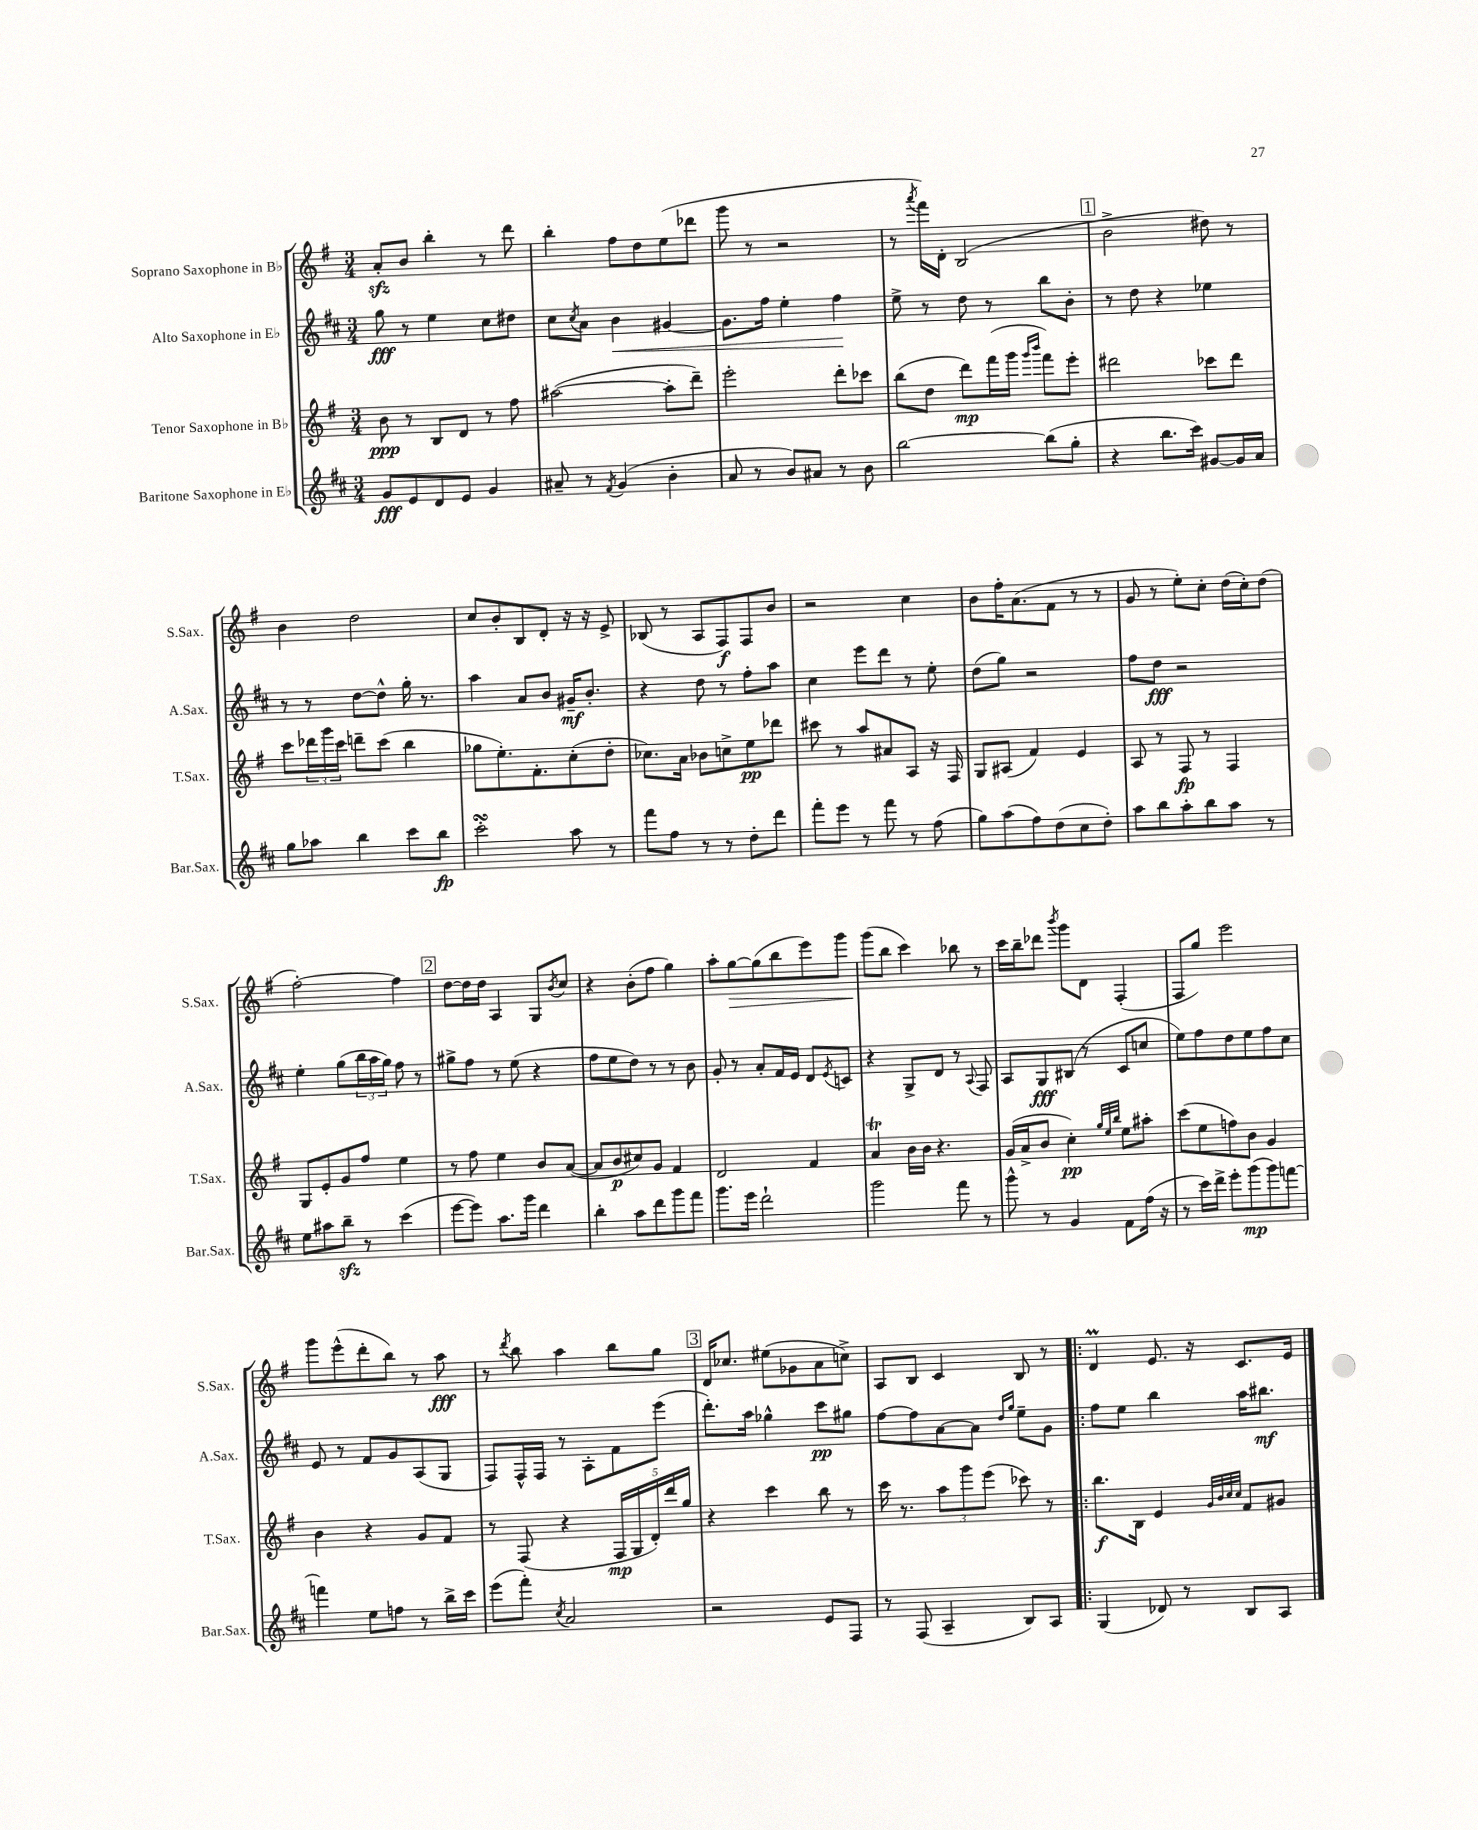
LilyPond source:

<<
\new StaffGroup <<
\new Staff = "s0" \with { instrumentName = "Soprano Saxophone in Bb" shortInstrumentName = "S.Sax." } {
    \clef treble \key g \major \numericTimeSignature \time 3/4
    a'8-.\sfz b'8 b''4-. r8 d'''8 |
    b''4-. fis''8 d''8 e''8( des'''8 |
    g'''8 r8 r2 |
    r8 \acciaccatura { a'''8 } fis'''16) d'16-. b2( |
    \mark \markup { \box "1" } b'2-> dis''8) r8 |
    b'4 d''2 |
    c''8 b'8-. b8 d'8-. r16 r16 e'8-> |
    bes8( r8 a8 fis8\f) fis8 b'8 |
    r2 c''4 |
    b'8 fis''16-. a'8.( fis'8 r8 r8 |
    g'8 r8 e''8-.) c''8-. d''16( c''16-.) d''8( |
    fis''2~-.) fis''4 |
    \mark \markup { \box "2" } d''8~ d''16 d''16 a4 g8 \acciaccatura { b'8 } c''8 |
    r4 b'8-.( fis''8 g''4) |
    a''8-. g''8~\> g''8( b''8 e'''8) g'''8 |
    g'''8\!( b''8 c'''4) bes''8 r8 |
    c'''16 b''16-- des'''8 \acciaccatura { b'''8 } g'''8 d'8 fis4-.( |
    fis8 g''8) e'''2 |
    g'''8 e'''8-^( d'''8-. b''8) r8 a''8\fff |
    r8 \acciaccatura { d'''8 } b''8 a''4 b''8 g''8 |
    \mark \markup { \box "3" } d'16 ces''8. eis''8( ges'8 a'8 c''8->) |
    a8 b8 c'4 b8 r8 |
    \bar ".|:" d'4\prall e'8. r16 c'8. e'16 \bar "|." |
}
\new Staff = "s1" \with { instrumentName = "Alto Saxophone in Eb" shortInstrumentName = "A.Sax." } {
    \clef treble \key d \major \numericTimeSignature \time 3/4
    g''8\fff r8 e''4 cis''8 dis''8 |
    cis''8 \acciaccatura { cis''8 } a'8 b'4\< gis'4~ |
    gis'8. fis''16 e''4-. fis''4\! |
    e''8-> r8 d''8 r8 b''8 b'8-. |
    \mark \markup { \box "1" } r8 d''8 r4 ees''4 |
    r8 r8 d''8~ d''8-^ g''16-. r8. |
    a''4 a'8 b'8 gis'16--\mf b'8.-. |
    r4 d''8 r8 fis''8-. a''8 |
    cis''4 e'''8 d'''8 r8 e''8-. |
    d''8( g''8) r2 |
    fis''8 d''8\fff r2 |
    e''4-. g''8( \tuplet 3/2 { b''16 a''16 g''16) } fis''8 r8 |
    \mark \markup { \box "2" } gis''8-> fis''8 r8 e''8( r4 |
    fis''8 e''8 d''8) r8 r8 b'8 |
    g'8-. r8 a'8-. fis'16 e'16 d'8 \acciaccatura { e'8 } c'8 |
    r4 g8-> d'8 r8 \appoggiatura { a8 } fis8 |
    a8 g8\fff bis8( r8 cis'8 c''8 |
    e''8) fis''8 d''8 e''8 fis''8 cis''8 |
    e'8 r8 fis'8 g'8 a8( g8 |
    fis8) fis16-^ fis16 r8 a8-. fis'8 e'''8( |
    \mark \markup { \box "3" } d'''8.-.) a''16 ges''4-^ cis'''8\pp gis''8 |
    fis''8~ fis''8 a'8~ a'8 \grace { d''16 g''16 } e''8-- g'8 |
    \bar ".|:" fis''8 e''8 b''4 a''16 bis''8.\mf \bar "|." |
}
\new Staff = "s2" \with { instrumentName = "Tenor Saxophone in Bb" shortInstrumentName = "T.Sax." } {
    \clef treble \key g \major \numericTimeSignature \time 3/4
    b'8\ppp r8 b8 d'8 r8 fis''8 |
    ais''2~( ais''8-. d'''8--) |
    e'''2-. d'''8-. ces'''8 |
    b''8( d''8 d'''8\mp) fis'''16( g'''16 \grace { g'''16 b'''16 } fis'''8) e'''8-. |
    \mark \markup { \box "1" } dis'''2 ces'''8 dis'''8 |
    c'''8 \tuplet 3/2 { des'''16 g'''16 c'''16 } d'''8-- c'''8( b''4 |
    ges''8 e''8.-.) fis'8.-. c''8-.( d''8-. |
    ces''8.) a'16 bes'8 c''8-> e''8\pp des'''8 |
    cis'''8 r8 a''8 ais'8 a8 r16 fis16 |
    g8 ais8( fis'4) e'4 |
    a8 r8 fis8\fp r8 fis4 |
    g8 e'8-. g'8 fis''8 e''4 |
    \mark \markup { \box "2" } r8 fis''8 e''4 b'8 a'8~( |
    a'8 b'8\p cis''8) g'8 fis'4 |
    d'2 fis'4 |
    a'4\trill b'16 b'16 r4. |
    g'16( a'16-> b'8 c''4-.\pp) \grace { g''32 e''32 b''32 } e''8 ais''8-. |
    c'''8( e''8 f''8) b'8 g'4 |
    b'4 r4 g'8 fis'8 |
    r8 fis8( r4 \tuplet 5/4 { fis16\mp g16 d'16-.) d'''16 g''16 } |
    \mark \markup { \box "3" } r4 c'''4 b''8 r8 |
    c'''16 r8. \tuplet 3/2 { a''8 g'''8 e'''8( } ces'''8) r8 |
    \bar ".|:" b''8.\f b16 e'4 \grace { g'32 b'32 c''32 c''32 } fis'8 gis'8 \bar "|." |
}
\new Staff = "s3" \with { instrumentName = "Baritone Saxophone in Eb" shortInstrumentName = "Bar.Sax." } {
    \clef treble \key d \major \numericTimeSignature \time 3/4
    g'8\fff e'8 d'8 e'8 g'4 |
    ais'8-- r8 \acciaccatura { fis'8 } g'4( b'4-. |
    a'8 r8 b'8) ais'8 r8 b'8 |
    b''2~ b''8( g''8-. |
    \mark \markup { \box "1" } r4 b''8. cis'''16) gis'8~ gis'16 a'16 |
    g''8 aes''8 b''4 cis'''8 b''8\fp |
    cis'''2-.\turn a''8 r8 |
    fis'''8 fis''8 r8 r8 d''8-. d'''8 |
    fis'''8-. e'''8 r8 fis'''8 r8 fis''8( |
    g''8) a''8( fis''8) d''8( cis''8 d''8-.) |
    a''8 b''8 a''8-. b''8 a''8 r8 |
    e''8 ais''8 b''8--\sfz r8 cis'''4( |
    \mark \markup { \box "2" } e'''8~ e'''8) a''8. g'''16 d'''4 |
    b''4-. a''8 d'''8 g'''8 fis'''8 |
    g'''8. e'''16 d'''2-! |
    g'''2 fis'''8 r8 |
    g'''8-^ r8 g'4 fis'8 fis''16( r16 |
    r8 cis'''16) d'''16-> e'''8-. g'''8\mp( g'''8) f'''8~ |
    f'''4 e''8 f''8 r8 b''16-> cis'''16 |
    e'''8( fis'''8-.) \acciaccatura { cis''8 } a'2 |
    \mark \markup { \box "3" } r2 e'8 fis8 |
    r8 fis8( a4-- b8) a8 |
    \bar ".|:" g4( des'8) r8 b8 a8 \bar "|." |
}
>>
>>
\layout { \context { \Score \remove "Bar_number_engraver" } }
